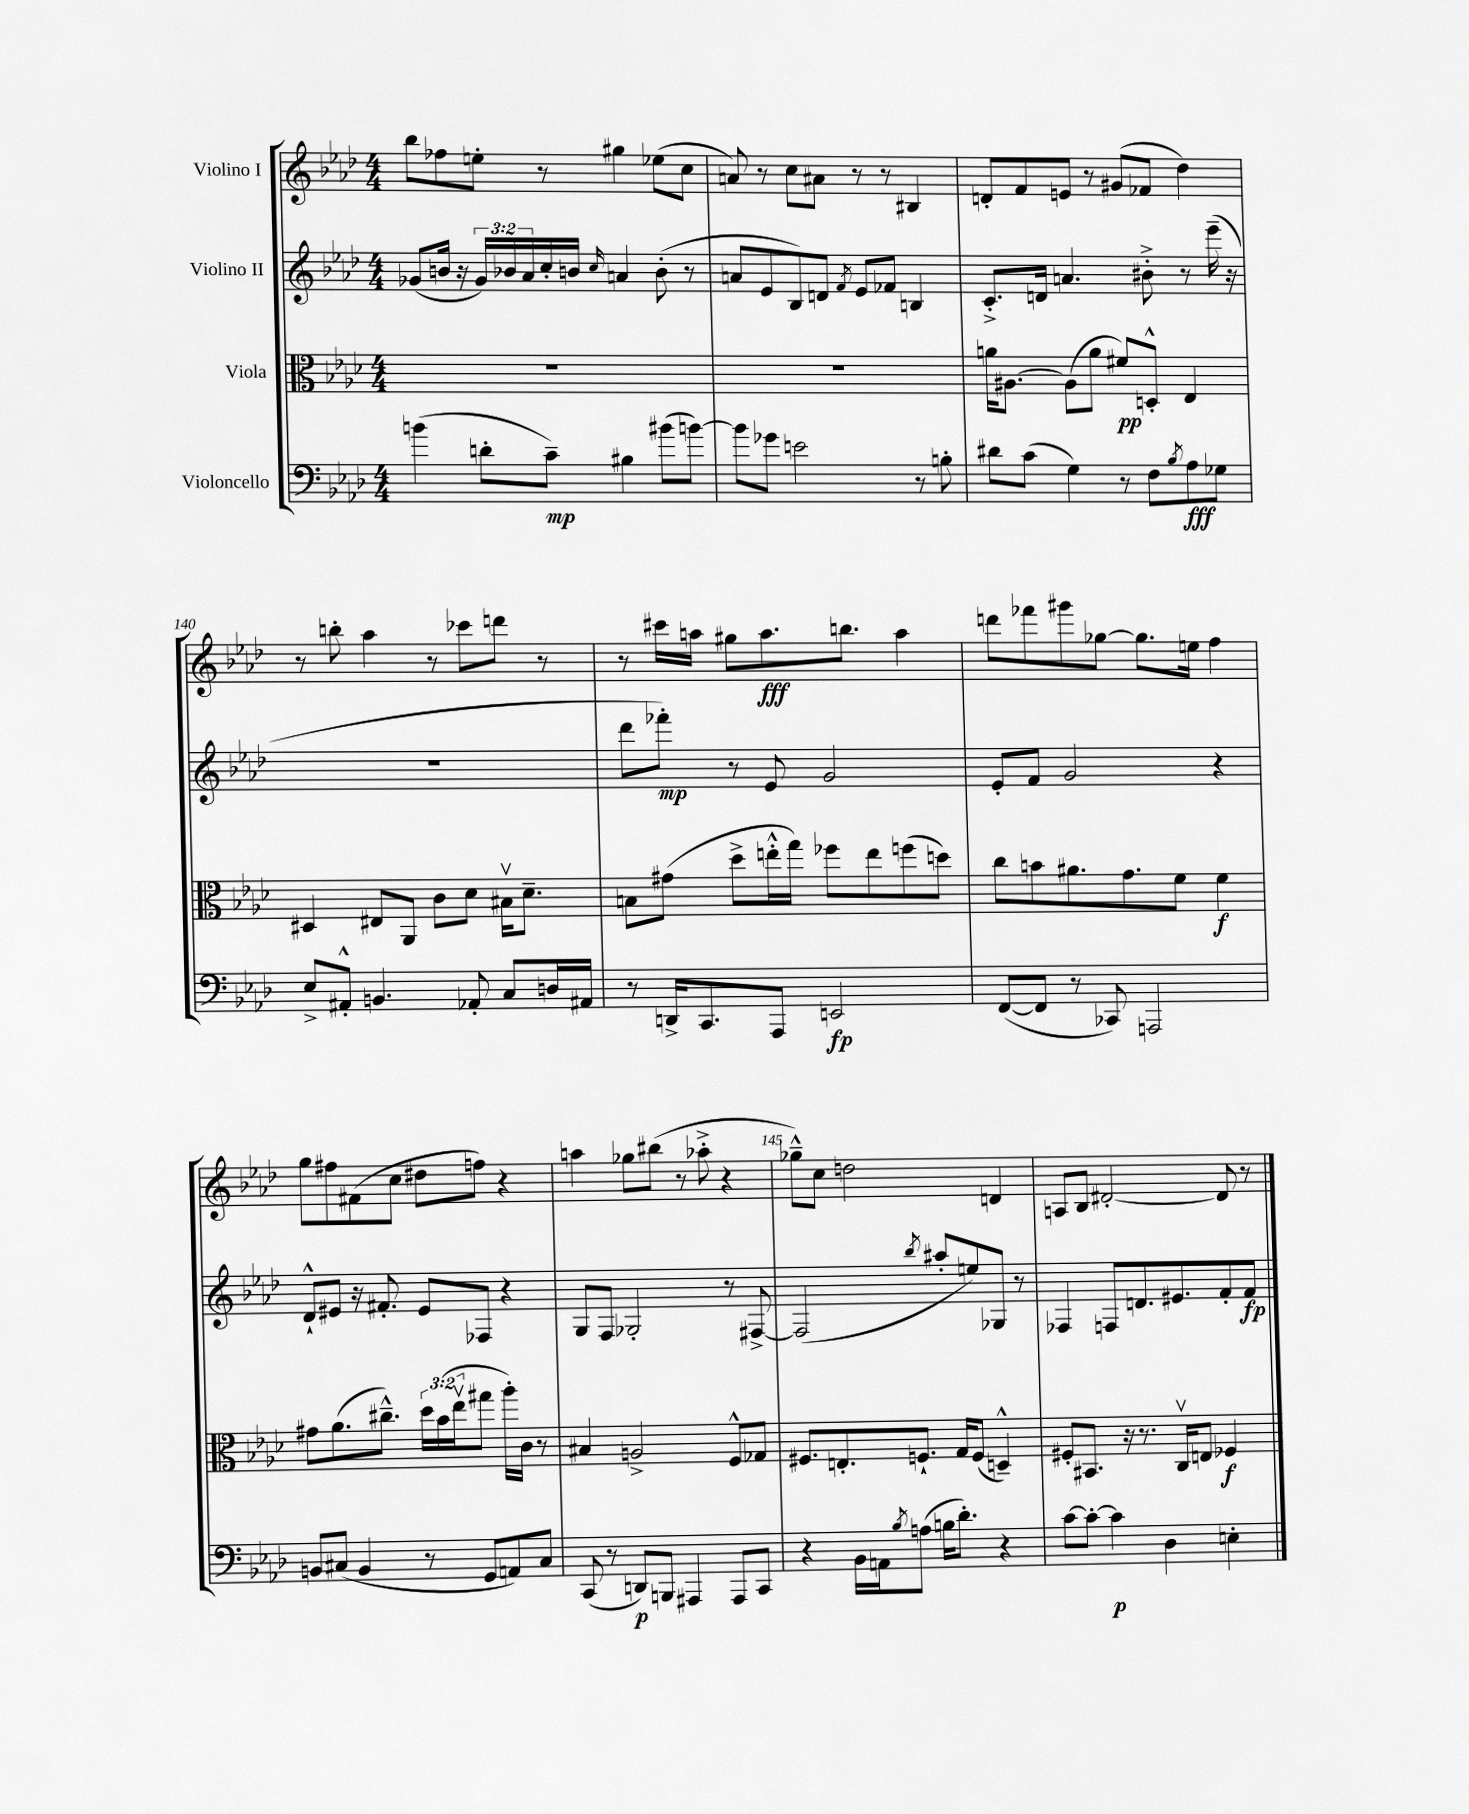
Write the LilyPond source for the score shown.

<<
\new StaffGroup <<
\new Staff = "s0" \with { instrumentName = "Violino I" } {
    \clef treble \key aes \major \numericTimeSignature \time 4/4
    bes''8 fes''8 e''8-. r8 gis''4 ees''8( c''8 |
    a'8) r8 c''8 ais'8 r8 r8 bis4 |
    d'8-. f'8 e'8 r8 gis'8( fes'8 des''4) |
    r8 b''8-. aes''4 r8 ces'''8 d'''8 r8 |
    r8 cis'''16 a''16 gis''8 a''8.\fff b''8. a''4 |
    d'''8 fes'''8 gis'''8 ges''8~ ges''8. e''16 f''4 |
    g''8 fis''8 fis'8( c''8 dis''8 f''8) r4 |
    a''4 ges''8 bis''8( r8 aes''8-.-> r4 |
    ges''8---^) c''8 d''2 d'4 |
    a8 bes8 dis'2~-. dis'8 r8 \bar "|." |
}
\new Staff = "s1" \with { instrumentName = "Violino II" } {
    \clef treble \key aes \major \numericTimeSignature \time 4/4 \override Staff.TupletNumber.text = #tuplet-number::calc-fraction-text
    ges'8( b'16 r16 \tuplet 3/2 { ges'16) bes'16 aes'16 } c''16-. b'16 \grace { c''16 } a'4 b'8-.( r8 |
    a'8 ees'8 bes8) d'8 \acciaccatura { f'8 } ees'8 fes'8 b4 |
    c'8.-.-> d'16 a'4. bis'8-.-> r8 ees'''16--( r16 |
    R1 |
    des'''8 fes'''8-.\mp) r8 ees'8 g'2 |
    ees'8-. f'8 g'2 r4 |
    des'8-!-^ eis'8 r16 fis'8.-. eis'8 fes8 r4 |
    g8 f8 ges2-. r8 fis8~-> |
    fis2( \acciaccatura { bes''8 } ais''8-. e''8) ges8 r8 |
    fes4 f8 d'8. eis'8. f'8-. f'8\fp \bar "|." |
}
\new Staff = "s2" \with { instrumentName = "Viola" } {
    \clef alto \key aes \major \numericTimeSignature \time 4/4 \override Staff.TupletNumber.text = #tuplet-number::calc-fraction-text
    R1 |
    R1 |
    a'16 ais8.~ ais8( a'8 fis'8\pp) d8-.-^ ees4 |
    dis4 eis8 aes,8 c'8 des'8 bis16\upbow des'8.-- |
    b8 gis'8( des''8-> e''16-.-^ g''16) fes''8 e''8 f''8( d''8) |
    c''8 b'8 ais'8. g'8. f'8 f'4\f |
    gis'8 aes'8.( cis''8.---^) \tuplet 3/2 { des''16 bes'16( ees''16\upbow } gis''8 aes''16-.) c'16 r8 |
    bis4 a2-> f8-^ ges8 |
    fis8. e8.-. f8.-! g16 f8( d4---^) |
    fis8-. bis,8. r16 r8. c16\upbow e8 fes4\f \bar "|." |
}
\new Staff = "s3" \with { instrumentName = "Violoncello" } {
    \clef bass \key aes \major \numericTimeSignature \time 4/4
    b'4( d'8-. c'8--\mp) bis4 bis'8( b'8~) |
    b'8 ges'8 e'2 r8 b8-. |
    dis'8 c'8( g4) r8 f8 \acciaccatura { bes8 } aes8\fff ges8 |
    ees8-> ais,8-.-^ b,4. aes,8-. c8 d16 ais,16 |
    r8 d,16-> c,8. aes,,8 e,2\fp |
    f,8~( f,8 r8 ces,8) a,,2 |
    b,8 cis8( b,4 r8 g,8 a,8) cis8 |
    c,8( r8 d,8\p) b,,8 ais,,4 ais,,8 c,8 |
    r4 bes,16 a,16 \acciaccatura { bes8 } a8( b16 des'8.-.) r4 |
    c'8~ c'8~-. c'4\p des4 e4-. \bar "|." |
}
>>
>>
\layout { \context { \Score currentBarNumber = #137 \override BarNumber.break-visibility = ##(#f #t #t) barNumberVisibility = #(every-nth-bar-number-visible 5) } }
